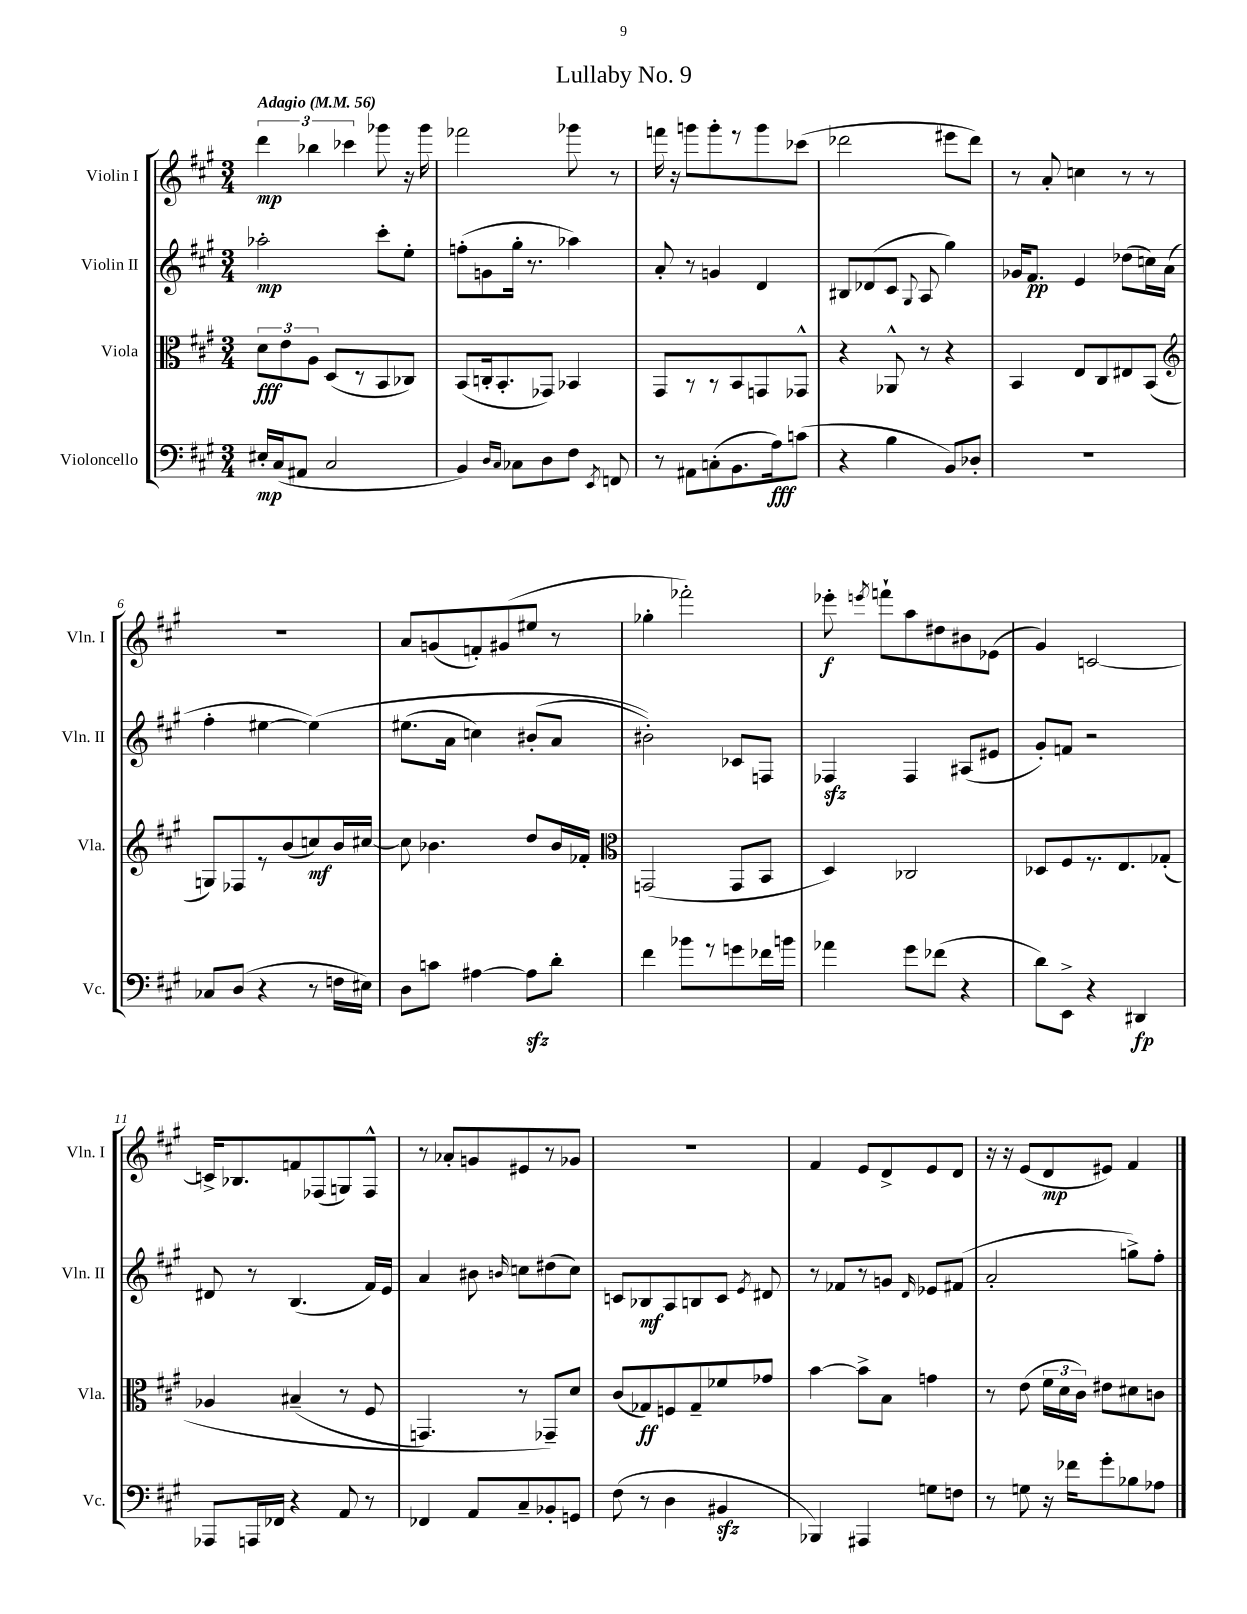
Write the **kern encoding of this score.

**kern	**kern	**kern	**kern
*staff4	*staff3	*staff2	*staff1
*clefF4	*clefC3	*clefG2	*clefG2
*k[f#c#g#]	*k[f#c#g#]	*k[f#c#g#]	*k[f#c#g#]
*M3/4	*M3/4	*M3/4	*M3/4
*MM56	*MM56	*MM56	*MM56
16E#'	12d	2aa-'	6ddd
(16C#	.	.	.
.	12e	.	.
8AA#	.	.	.
.	12A	.	6bb-
2C#	(8D	.	.
.	.	.	6ccc-
.	8r	.	.
.	8BB	8ccc#'	8ggg-
.	8C-)	8ee'	16r
.	.	.	16ggg-
=	=	=	=
4BB)	(8BB	(8ff'	2fff-
.	16C'	8g	.
.	8.BB'	.	.
16qqD	.	.	.
16qqC#	.	.	.
8C-	.	16gg#'	.
.	.	8.r	.
8D	8GG-)	.	.
8F#	4BB-	4aa-)	8ggg-
8qEE	.	.	.
8FF	.	.	8r
=	=	=	=
8r	8GG#	8a'	16fff
.	.	.	16r
8AA#	8r	8r	8ggg
(8C'	8r	4g	8ggg'
8.BB	8BB	.	8r
.	8GG	4d	8ggg
16A)	.	.	.
(8c	8GG-^^	.	(8ccc-
=	=	=	=
4r	4r	8B#	2ddd-
.	.	(8d-	.
4B	8AA-^^	8c#	.
.	.	8qqG#	.
.	8r	8A	.
8BB)	4r	4gg#)	8eee#
8D-'	.	.	8ddd-)
=	=	=	=
2.r	4BB	16g-	8r
.	.	8.f#	.
.	.	.	8a'
.	8E	4e	4cc
.	8C#	.	.
.	8E#	(8dd-	8r
.	(8BB	16cc)	8r
.	.	(16a	.
=	=	=	=
*	*clefG2	*	*
8C-	8G)	4ff#'	2.r
(8D	8F-	.	.
4r	8r	[4ee#	.
.	(8b	.	.
8r	8cc)	&(4ee#])	.
16F	16b	.	.
16E#)	[16cc#	.	.
=	=	=	=
8D	8cc#]	(8.ee#	8a
8c	4.b-	.	(8g
.	.	16a	.
[4A#	.	4cc)	8f')
.	.	.	(8g#
8A#]	8dd	(8b#'	8ee#
8d'	16b-	8a	8r
.	16f-'	.	.
=	=	=	=
*	*clefC3	*	*
4f#	(2GG	2b#')&)	4gg-'
8b-	.	.	2fff-')
8r	.	.	.
8g	8GG	8c-	.
16f-	8BB	8F	.
16b	.	.	.
=	=	=	=
4a-	4D)	4F-	8eee-'
.	.	.	8qeee
.	.	.	8fff`
8g#	2C-	4F-	8aa
(8f-	.	.	8dd#
4r	.	(8A#	8b#
.	.	8e#	(8e-
=	=	=	=
8d)	8D-	8g#')	4g#)
8EE^	8F#	8f	.
4r	8.r	2r	[2c
.	8.E	.	.
4DD#	.	.	.
.	&(8G-'	.	.
=	=	=	=
8AAA-	4A-	8d#	16c^]
.	.	.	8.B-
16AAA	.	8r	.
16FF-	.	.	.
4r	(4B#~	(4.B	8f
.	.	.	(8F-
8AA	8r	.	8G)
8r	8F#	16f#)	8F-^^
.	.	16e	.
=	=	=	=
4FF-	4.GG)	4a	8r
.	.	.	8a-'
8AA	.	8b#	8g
.	.	16qqb	.
8C#~	8r	8cc	8e#
8BB-'	8GG-~&)	(8dd#	8r
8GG	8d	8cc)	8g-
=	=	=	=
(8F#	(8c#	8c	2.r
8r	8G-)	8B-	.
4D	8F	8A	.
.	8G-~	8B	.
4BB#	8f-	8c	.
.	.	8qe	.
.	8g-	8d#	.
=	=	=	=
4BBB-)	[4b	8r	4f#
.	.	8f-	.
4AAA#	8b^]	8r	8e
.	8B	8g	8d^
.	.	16qqd	.
8G	4g	8e-	8e
8F	.	(8f#	8d
=	=	=	=
8r	8r	2a'	16r
.	.	.	16r
8G	(8e	.	(8e
16r	24f#	.	8d
.	24d	.	.
16f-	.	.	.
.	24c#)	.	.
8g#'	8e#	.	8e#)
8B-	8d#	8gg^)	4f#
8A-	8c	8ff#'	.
==	==	==	==
*-	*-	*-	*-
